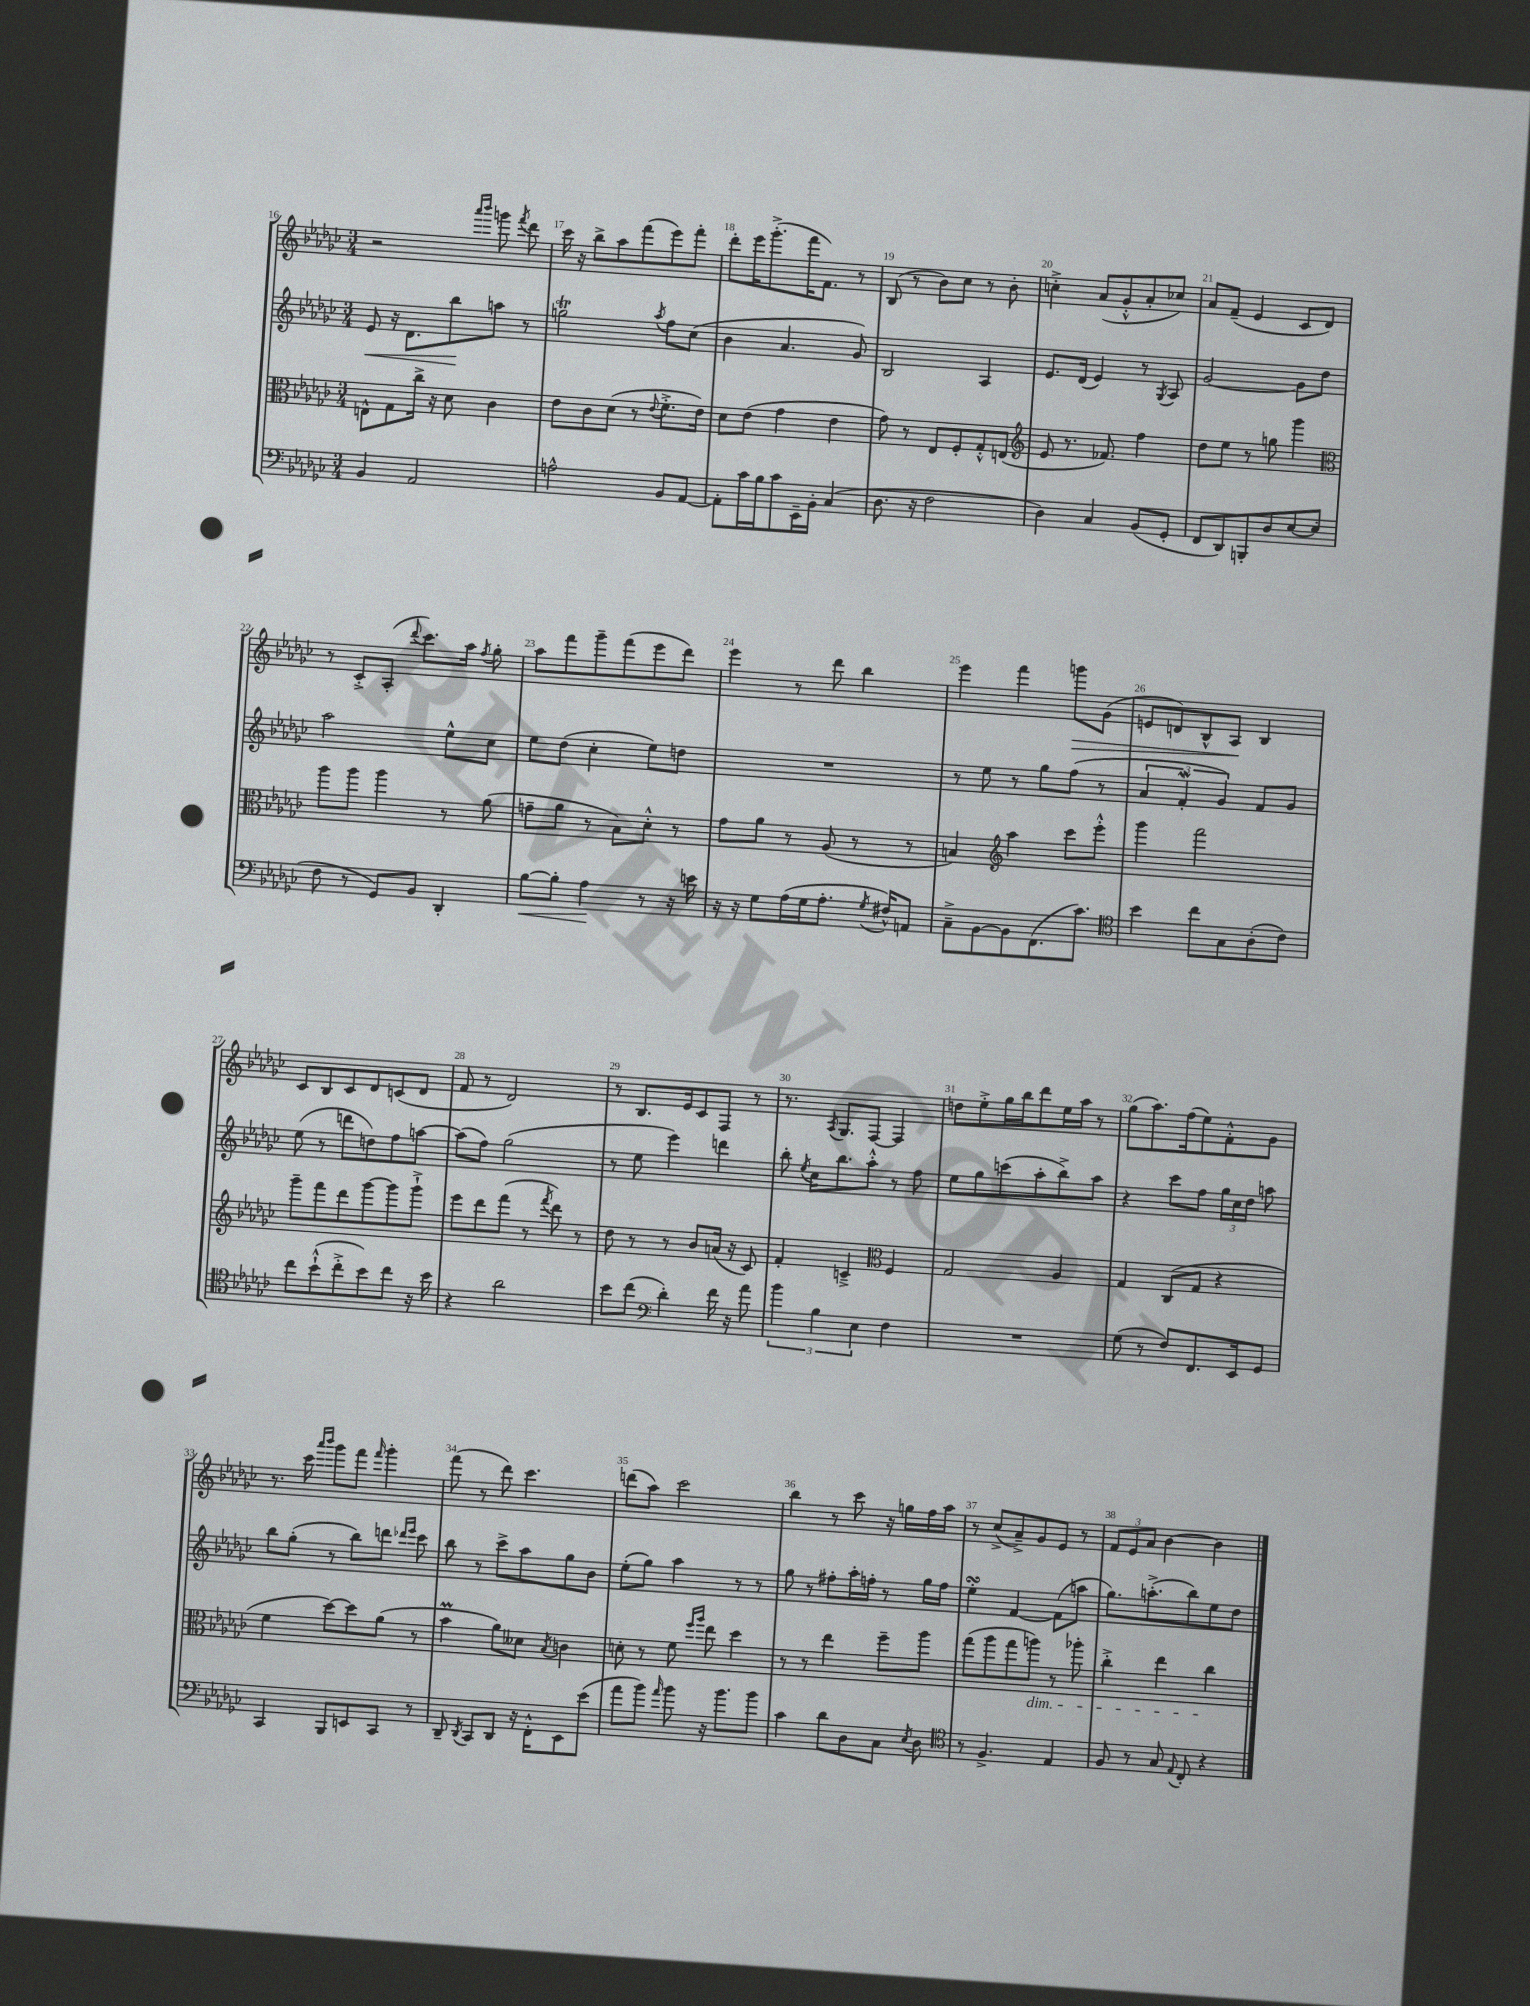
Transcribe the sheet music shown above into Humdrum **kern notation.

**kern	**kern	**kern	**kern
*staff4	*staff3	*staff2	*staff1
*clefF4	*clefC3	*clefG2	*clefG2
*k[b-e-a-d-g-c-]	*k[b-e-a-d-g-c-]	*k[b-e-a-d-g-c-]	*k[b-e-a-d-g-c-]
*M3/4	*M3/4	*M3/4	*M3/4
4BB-	8E^^	8e-	2r
.	8G-	16r	.
.	.	8.d-	.
2AA-	16cc-^	.	.
.	16r	.	.
.	8d-	8bb-	.
.	.	.	16qqaaa-
.	.	.	16qqbbb-
.	4c-	8aa	8ggg
.	.	.	8qfff
.	.	8r	8ddd-
=	=	=	=
2A^^	8e-	2gg	16ccc-
.	.	.	16r
.	8c-	.	8bb-^
.	(8d-	.	8aa-
.	8r	.	(8fff
.	8qqe-	8qaa-	.
8BB-	8.f'^	8ff	8eee-)
[8AA-	.	(8cc-	8fff'
.	16e-)	.	.
=	=	=	=
8AA-']	8d-	4b-	8ddd-'
16c-	(8e-	.	16eee-
16B-	.	.	(8.ggg-'^
8c-	4g-	4.a-	.
16EE-~	.	.	16fff
16BB-'	.	.	8.f)
(4C-	4e-	.	.
.	.	8g-)	8r
=	=	=	=
8.D-	8g-)	2B-	(8B-
.	8r	.	8r
16r	.	.	.
2F	8E-	.	8b-)
.	8F'	.	8cc-
.	8G-'^^	4A-	8r
.	(8E	.	8b-'
=	=	=	=
*	*clefG2	*	*
4D-)	8e-	8.e-	4cc'^
.	8.r	.	.
.	.	(16d-	.
4C-	.	4e-)	(8a-
.	8.f-)	.	.
.	.	.	8g-'^^
(8BB-	4ff	8r	8a-'
.	.	8qG-	.
8GG-'	.	8A-	8cc-)
=	=	=	=
8FF	8dd-	[2g-	8a-
8DD-)	8ee-	.	(8f~
8BBB'	8r	.	4e-
8D-	8gg	.	.
[8E-	4ggg-	8g-]	8c-
(8E-]	.	8dd-	8d-)
=	=	=	=
*	*clefC3	*	*
8F	8aa-	2aa-	8r
8r	8aa-	.	8c-'^
8GG-)	4aa-	.	(8A-'
.	.	.	8qqddd-
8BB-	.	.	8.ccc-)
4DD-'	8r	8ee-^^	.
.	.	.	16aa-
.	.	.	8qff
.	(8a-	8cc-	8gg-'
=	=	=	=
[8B-	8g~	8ee-	8aa-
8B-']	8a-	(8dd-	8fff
4A-	8r	4cc-'	8ggg-~
.	8B-)	.	(8fff
8r	8d-'^^	8ee-)	8eee-
16r	8r	8dd	8ddd-)
16e	.	.	.
=	=	=	=
16r	8g-	2.r	4eee-
16r	.	.	.
8G-	8a-	.	.
(16A-	8r	.	8r
16G-	.	.	.
8.A-'	(8A-	.	8ddd-
.	8r	.	4bb-
8qG-	.	.	.
16F#^^)	.	.	.
8AA	8r	.	.
=	=	=	=
8C-~^	4B)	8r	4eee-
[8BB-	.	8ee-	.
*	*clefG2	*	*
8BB-]	4aa-	8r	4fff
(8.FF	.	8gg-	.
.	8ccc-	(8ff	8ggg
8.c-)	.	.	.
.	8eee-'^^	8r	(8g-
=	=	=	=
*clefC4	*	*	*
4b-	4ggg-	6a-	8e
.	.	.	8d)
.	.	6f'	.
8cc-	2fff	.	8B-^^
.	.	6g-)	.
8G-	.	.	8A-
(8A-'	.	8f	4B-
8c-)	.	8g-	.
=	=	=	=
8cc-	8ggg-~	(8ee-	8c-
(8b-`^^	8fff	8r	8B-
8cc-'^	8ddd-	8ddd	8c-
8b-)	[8ggg-	8dd)	8d-
8cc-	8ggg-]	8ff	(8c
16r	8ggg-`^	[8aa	8d-
16b-	.	.	.
=	=	=	=
4r	8eee-	(8aa]	8f
.	8ddd-	8ff)	8r
2a-	(8fff	(2gg-	2d-)
.	8r	.	.
.	8qfff	.	.
.	8ddd-)	.	.
.	8r	.	.
=	=	=	=
8b-	8dd-	8r	8r
(8cc-	8r	8ee-	8.B-
*clefF4	*	*	*
4d-')	8r	4eee-)	.
.	.	.	16e-
.	8b-	.	8c-
16f	(16a	4ddd	8F
16r	16r	.	.
8a-	8c-)	.	8r
=	=	=	=
6b-	4f'	8bb-'	8.r
.	.	8qee-	.
.	.	16cc-	.
6B-	.	.	.
.	.	.	8qA-
.	.	8.bb-	8.G-
.	4c~^	.	.
6E-	.	.	.
.	.	8aa-'^^	[8F
*	*clefC3	*	*
4F	4F	8r	4F]
.	.	8ff	.
=	=	=	=
2.r	2G-	8ee-	8dd
.	.	8gg-	8ee-'^
.	.	(8ccc	16gg-
.	.	.	16bb-
.	.	8aa-'	8ddd-
.	4A-	8bb-^)	16ee-
.	.	.	16aa-
.	.	8aa-	8r
=	=	=	=
(8G-	4G-	4r	(8gg-
8r	.	.	8.aa-)
8F)	(8C-	8ccc-	.
.	.	.	(16ff
8.FF	8G-	8ff	8ee-)
.	4r	24gg-	8f'^^
.	.	24cc-	.
16EE-	.	.	.
.	.	24dd-	.
8GG-	.	8aa	8g-
=	=	=	=
4CC-	4f	8bb-	8.r
.	.	(8gg-'	.
.	.	.	16ccc-
.	.	.	16qqaaa-
.	.	.	16qqbbb-
8BBB-	[8dd-)	8r	8ggg-
8EE	8dd-]	8bb-)	8fff
.	.	.	16qqfff
8CC-	(8a-	8ddd	4ggg-'
.	.	16qqddd-	.
.	.	16qqeee-	.
8r	8r	8ccc-	.
=	=	=	=
8DD-~	4b-	8bb-	(8fff
8qDD-	.	.	.
8CC-	.	8r	8r
8DD-	8a-)	8ccc-^	8ddd-)
16r	8d--	8aa-	4.ccc-
16FF'^^	.	.	.
.	8qB-	.	.
8EE-	4c	8gg-	.
(8e-	.	8b-	.
=	=	=	=
8a-	8d'	(8ee-'	(8ddd
8b-)	8r	8gg-)	8aa-)
16qqa-	.	.	.
8b-	8f	4aa-	2ccc-
.	16qqff	.	.
.	16qqaa-	.	.
16r	8ee-	.	.
8.b-	.	.	.
.	4dd-	8r	.
8b-	.	8r	.
=	=	=	=
4c-	8r	8gg-	4bb-
.	8r	8r	.
8d-	4ee-	8ff#'	8r
8D-	.	16aa-'	8ccc-
.	.	16ff'	.
8C-	8ff~	8r	16r
.	.	.	16gg
8qE-	.	.	.
8D-	8aa-	16gg-	16ff
.	.	16ff	16aa-
=	=	=	=
*clefC4	*	*	*
8r	(8gg-	4ee-'	8r
4.F^	8aa-	.	(8cc-^
.	8gg-	[4f	8a-~^)
.	8aa)	.	8g-
4E-	8r	(8f]	8e-
.	8aa-'	8aa	8r
=	=	=	=
8F	4cc-'^	8.gg-)	12f
.	.	.	12e-
8r	.	.	.
.	.	.	12a-
.	.	(8.aa'^	.
8G-	4ee-	.	[4b-
8qqE-	.	.	.
8C-'	.	8bb-)	.
4r	4cc-	8ee-	4b-]
.	.	8dd-	.
==	==	==	==
*-	*-	*-	*-
